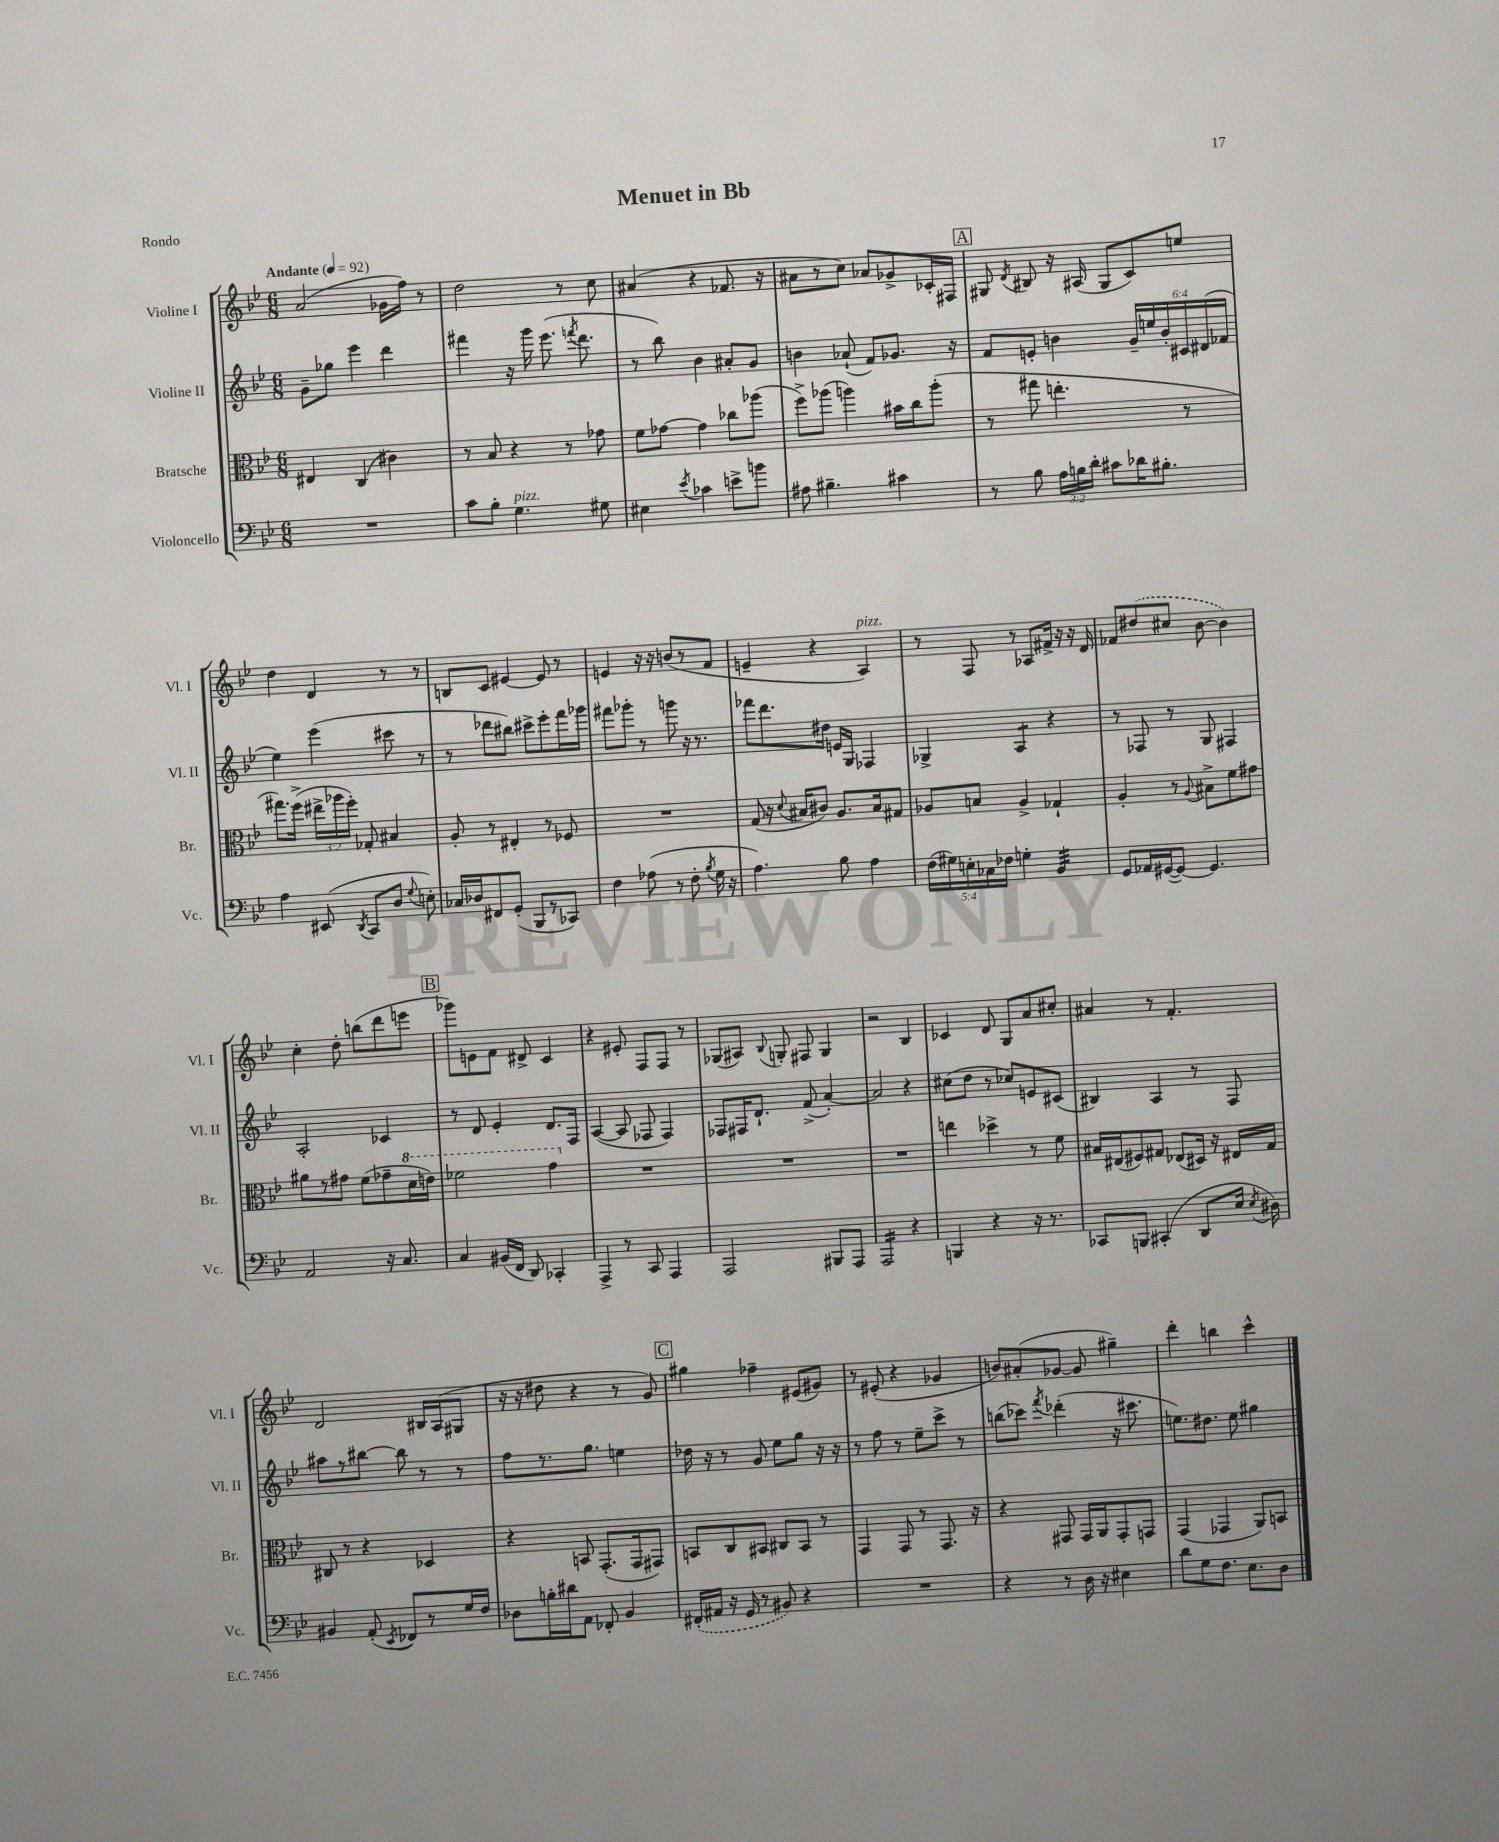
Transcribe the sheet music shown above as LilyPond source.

\header { title = "Menuet in Bb" piece = "Rondo" }
<<
\new StaffGroup <<
\new Staff = "s0" \with { instrumentName = "Violine I" shortInstrumentName = "Vl. I" } {
    \clef treble \key bes \major \numericTimeSignature \time 6/8 \tempo "Andante" 4 = 92
    \autoBeamOff a'2( ges'16[ f''16]) r8 |
    d''2 r8 c''8 |
    ais'4( r4 fes'8. r16 |
    ais'8[ r8 c''8]) aes'8[ ges'8-> ces'16-. fis16] |
    \mark \markup { \box "A" } gis8 \acciaccatura { d'8 } bis8 r16 ais16( gis8[ c'8) e''8] |
    d''4 d'4 r8 r8 |
    b8[ c'8] eis'4~ eis'8 r8 |
    e'4 r16 r16 b'8[( r8 f'8] |
    e'4-- r4 a4^\markup { \italic "pizz." }) |
    r8 f8 r8 aes8[ fis'16]-> r16 r16 d'16 |
    fes'8[ \once \slurDashed dis''8( cis''8] bes'8~ bes'4) |
    c''4-. d''8-. b''8[( d'''8 e'''8] |
    \mark \markup { \box "B" } ges'''8[) e'8 f'8] dis'8-> c'4 |
    r4 eis'8-. f8[ f8] r8 |
    ges8[( ais8]) \appoggiatura { bes8 } g8-. fis8 g4 |
    r2 bes4 |
    ces'4 d'8 g8[ a'8 cis''8]-. |
    ais'4 r8 f'4.-. |
    d'2 bis16[ a16( gis8] |
    r16 r16 dis''8 r4 r8 g'8) |
    \mark \markup { \box "C" } gis''4 fes''4-- eis'8[( gis'8]) |
    r8 eis'8-.( r4 ges'4 |
    b'8[) ais'8-.( ges'8]~ ges'8 gis''4--) |
    d'''4-. b''4 c'''4-^ \bar "|." |
}
\new Staff = "s1" \with { instrumentName = "Violine II" shortInstrumentName = "Vl. II" } {
    \clef treble \key bes \major \numericTimeSignature \time 6/8 \override Staff.TupletNumber.text = #tuplet-number::calc-fraction-text
    \autoBeamOff g'8[-- ges''8] ees'''4 d'''4 |
    fis'''4 r16 g'''16 ees'''8.( \acciaccatura { f'''8 } d'''8. |
    r8 bes''8) bes'4 ais'8[-. g'8] |
    b'4 aes'8-!( f'8[) ges'8.] r16 |
    \mark \markup { \box "A" } f'8[ e'8]-. b'4 \tuplet 6/4 { g'16[-- e''16 b'16-. cis'16 dis'16( fes'16] } |
    ees''4) ees'''4( cis'''8 r8 |
    r8 des'''8[ bis''8]) cis'''8[-> ees'''8-. f'''16 ges'''16] |
    fis'''8[ ges'''8]-. r8 g'''8 r16 r8. |
    fes'''8[ d'''8. dis''16] e'16[ g16] fes4 |
    ges4-> a4:8 r4 |
    r8 fes8 r8 g8 fis4 |
    a2-. ces'4 |
    \mark \markup { \box "B" } r8 d'8 ees'4-. d'8.[ f16] |
    a4~( a8 fes8 fes4) |
    fes8[ fis16 d'8.]-! f'8->( a'4~-.) |
    a'2 r4 |
    cis''8[( d''8] r8 ces''8[) e'8 cis'8]( |
    bis4) a4 r8 f8 |
    ais''8[ r8 bis''8]~ bis''8 r8 r8 |
    f''8[ r8. g''8.] e''4 |
    \mark \markup { \box "C" } des''16 r16 r8 g'8 ees''8[ g''8] r16 r16 |
    r8 f''8 r8 ees''8[-- c'''8]-> r8 |
    b''8[( ces'''8]) \acciaccatura { f'''8 } des'''4-.( r16 cis'''8. |
    e''8.[) dis''8.] e''8 gis''4 \bar "|." |
}
\new Staff = "s2" \with { instrumentName = "Bratsche" shortInstrumentName = "Br." } {
    \clef alto \key bes \major \numericTimeSignature \time 6/8 \override Staff.TupletNumber.text = #tuplet-number::calc-fraction-text
    \autoBeamOff eis4 c4( cis'4) |
    r8 bes8 r4 r8 ges'8 |
    f'8[ ges'8]~ ges'4 ces''8[ aes''8]( |
    f''8[->) aes''8]( a''4) bis'16[ c''16 a''8]-.( |
    \mark \markup { \box "A" } r8 gis''8 e''4.-. r8 |
    gis''8.[) f''16]->( \tuplet 3/2 { eis''16[-> aes''16 f''16]-.) } ges8-. bis4 |
    a8-. r8 eis4-. r8 fes8 |
    R2. |
    g8( r16 \appoggiatura { d'8 } bis16[ cis'8]) a8.[ bis16 gis8] |
    aes8[ b8] aes4-> ges4-! |
    a4-. r8 \appoggiatura { a8 } bis8[-> f'8 gis'8] |
    ais'8[ r8 gis'8] f'8[( ges'8-- \ottava #1 d''16 e''16]) |
    \mark \markup { \box "B" } fes''2 g''4 \ottava #0 |
    R2. |
    R2. |
    R2. |
    e''4 des''4-> r8 f'8 |
    bis16[ eis16( fis8) gis8] ees8[( dis16]) r16 eis16[ gis16] |
    cis8 r8 r4 des4 |
    r4 b,8 g,8.[-.( g,16 gis,8]) |
    \mark \markup { \box "C" } b,8[ c8 bis,8] cis8[ bis,8] r8 |
    g,4 g,8 r8 g,8. r16 |
    r4 gis,8 gis,16[ a,16 gis,8-. g,8] |
    g,4( ges,4 a,8[) b,8] \bar "|." |
}
\new Staff = "s3" \with { instrumentName = "Violoncello" shortInstrumentName = "Vc." } {
    \clef bass \key bes \major \numericTimeSignature \time 6/8 \override Staff.TupletNumber.text = #tuplet-number::calc-fraction-text
    \autoBeamOff R2. |
    c'8[ bes8]-. g4.^\markup { \italic "pizz." } gis8 |
    eis4 \acciaccatura { ees'8 } ces'4 e'8[-> b'8] |
    ais8 bis4.-- cis'4 |
    \mark \markup { \box "A" } r8 bes8 \tuplet 3/2 { a16[ b16 d'16]-. } cis'8[ des'16 bis8.]-. |
    a4 eis,8( \acciaccatura { d,8 } c,8[ d8] \appoggiatura { g8 } e8-.) |
    ces16[ des16 fis,8 g,8]-.( bes,,8[ r8 ces,8]) |
    f4 aes8( r8 f8-. \acciaccatura { bes8 } g16 r16 |
    a4.) bes8 a4 |
    \tuplet 5/4 { f16[( gis16) e16-. ces16 fes16] } g4-. bes,4:32 |
    g,8[ aes,16 gis,16~( gis,8]~) gis,4. |
    a,2 r16 c8. |
    \mark \markup { \box "B" } c4 bis,16[( f,16] d,8) ces,4-. |
    a,,4-> r8 c,8 a,,4 |
    a,,2 bis,,8[ a,,8] |
    a,,2:16 r4 |
    b,,4 r4 r16 r8. |
    ces,8[ b,,8] cis,4-.( d,8[ ees16] \acciaccatura { ees8 } dis16) |
    bis,4 a,8-.( \acciaccatura { ees,8 } fes,8[) r8 g16 f16] |
    des8[ b16-. dis'16 a,8] fes,8-. bes,4 |
    \mark \markup { \box "C" } \once \slurDashed fis,16[-.( ais,16] r16 g,16 r8 bis,8) r4 |
    R2. |
    r4 r8 d16 r16 eis4 |
    d'8[ g8 f8.] ees8.[ d8] \bar "|." |
}
>>
>>
\layout { \context { \Score \remove "Bar_number_engraver" } }
